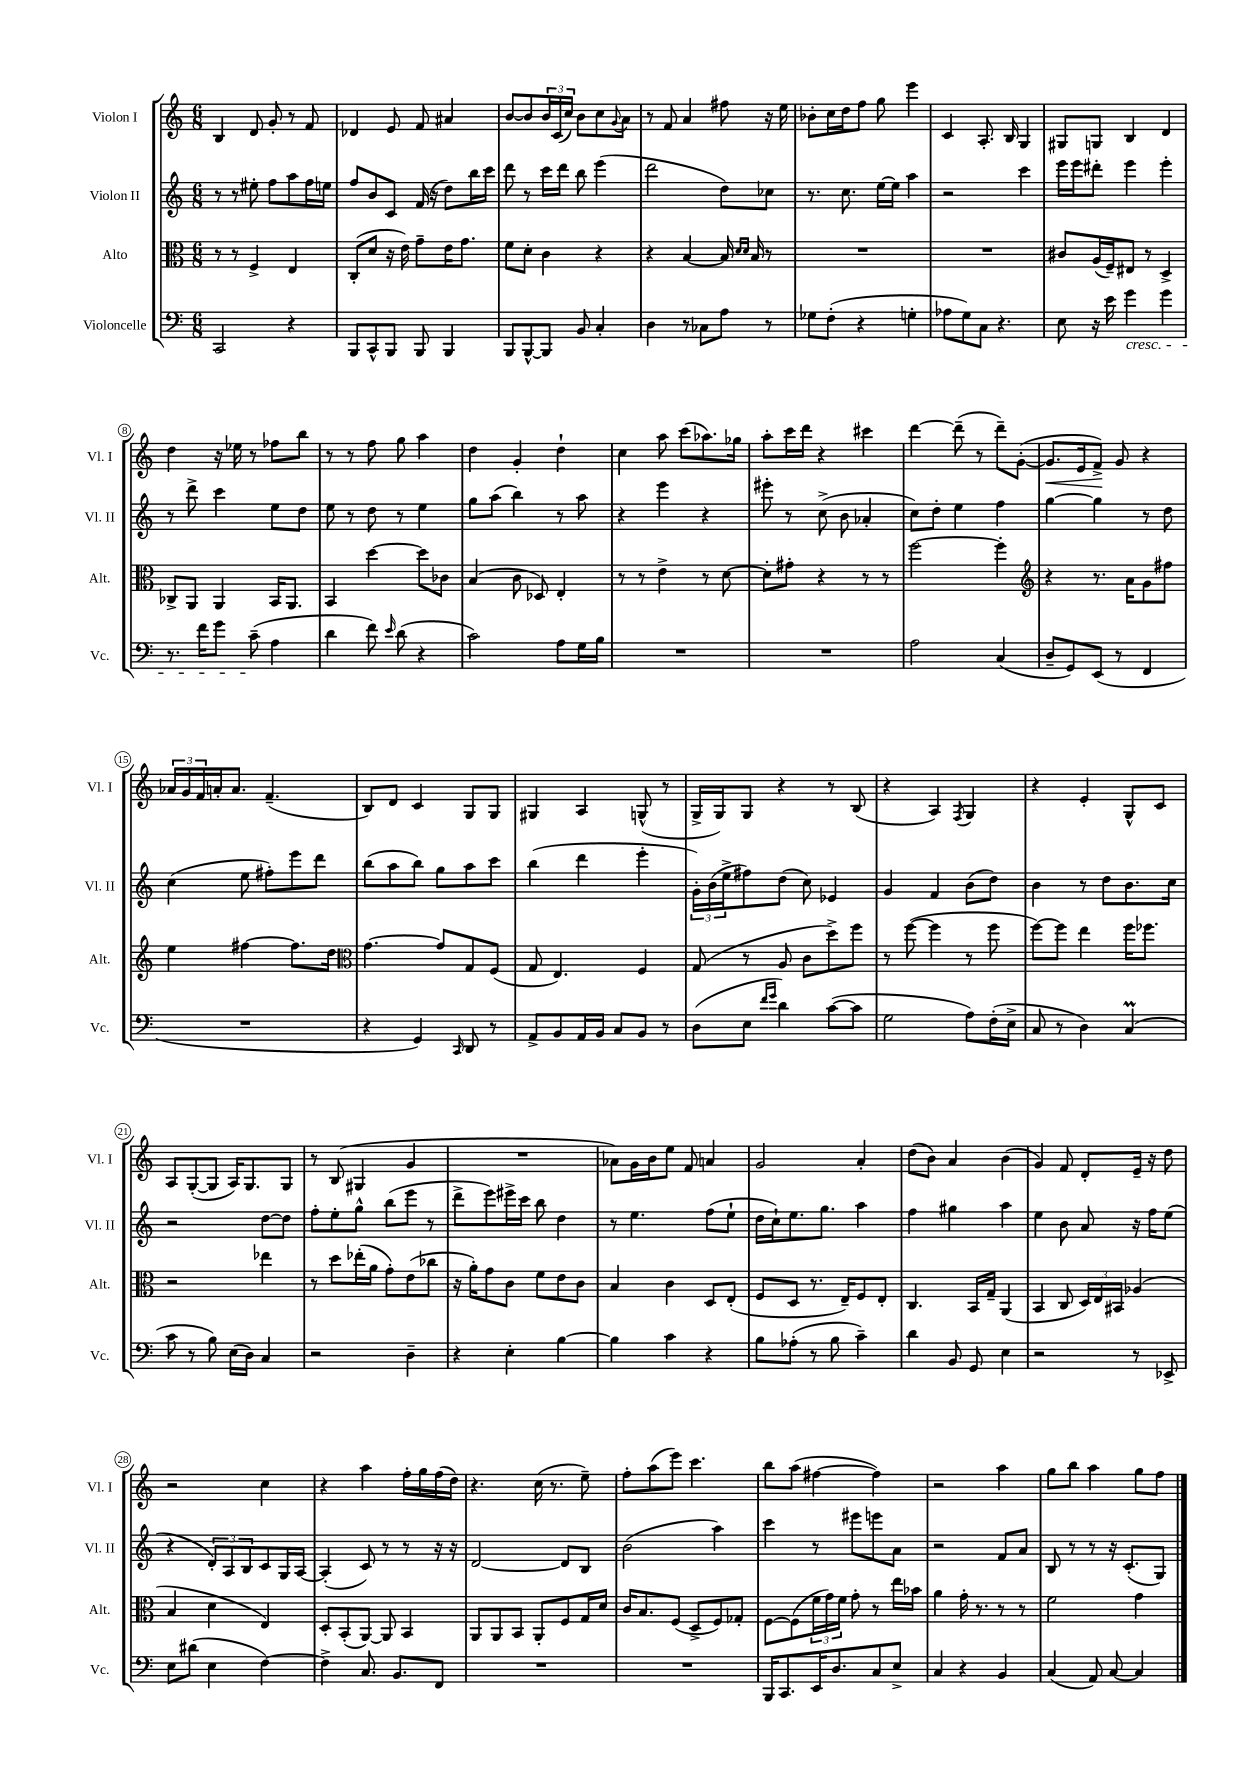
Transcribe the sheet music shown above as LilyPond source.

<<
\new StaffGroup <<
\new Staff = "s0" \with { instrumentName = "Violon I" shortInstrumentName = "Vl. I" } {
    \clef treble \key c \major \numericTimeSignature \time 6/8
    b4 d'8 g'8-. r8 f'8 |
    des'4 e'8 f'8 ais'4 |
    b'8~ b'8 \tuplet 3/2 { b'16 c'16( c''16) } b'8 c''8 \appoggiatura { g'8 } a'8 |
    r8 f'8 a'4 fis''8 r16 e''16 |
    bes'8-. c''16 d''16 f''8 g''8 e'''4 |
    c'4 a8.-. b16 g4 |
    gis8 g8 b4 d'4 |
    d''4 r16 ees''16 r8 fes''8 b''8 |
    r8 r8 f''8 g''8 a''4 |
    d''4 g'4-. d''4-! |
    c''4 a''8 c'''8( aes''8.) ges''16 |
    a''8-. c'''16 d'''16 r4 cis'''4 |
    d'''4~ d'''8--( r8 d'''8--) g'8~-.( |
    g'8.\< e'16 f'8->\!) g'8 r4 |
    \tuplet 3/2 { aes'16 g'16 f'16 } a'16-. a'8. f'4.--( |
    b8) d'8 c'4 g8 g8 |
    gis4 a4 g8-^( r8 |
    g16-> g16) g8 r4 r8 b8( |
    r4 a4) \acciaccatura { f8 } g4 |
    r4 e'4-. g8-^ c'8 |
    a8 g8~-.( g8 a16) g8. g8 |
    r8 b8( gis4 g'4 |
    R2. |
    aes'8) g'16 b'16 e''8 f'8 a'4 |
    g'2 a'4-. |
    d''8( b'8) a'4 b'4( |
    g'4) f'8 d'8-. e'16-- r16 d''8 |
    r2 c''4 |
    r4 a''4 f''16-. g''16 f''16( d''16) |
    r4. c''16( r8. e''8--) |
    f''8-. a''8( e'''8) c'''4. |
    b''8 a''8( fis''4~ fis''4) |
    r2 a''4 |
    g''8 b''8 a''4 g''8 f''8 \bar "|." |
}
\new Staff = "s1" \with { instrumentName = "Violon II" shortInstrumentName = "Vl. II" } {
    \clef treble \key c \major \numericTimeSignature \time 6/8
    r8 r8 eis''8-. f''8 a''8 f''16 e''16 |
    f''8 b'8 c'8 f'16( r16 d''8) b''16 c'''16 |
    d'''8 r8 c'''16 d'''16 b''8 e'''4( |
    d'''2 d''8) ces''8 |
    r8. c''8. e''16~ e''16 a''4 |
    r2 c'''4 |
    e'''16 e'''16 dis'''8-. e'''4 e'''4-. |
    r8 d'''8-> c'''4 e''8 d''8 |
    e''8 r8 d''8 r8 e''4 |
    g''8 a''8( b''4) r8 a''8 |
    r4 e'''4 r4 |
    eis'''8-. r8 c''8->( b'8 aes'4-. |
    c''8) d''8-. e''4 f''4 |
    g''4~ g''4 r8 d''8 |
    c''4( e''8 fis''8-.) e'''8 d'''8 |
    b''8( a''8 b''8) g''8 a''8 c'''8 |
    b''4( d'''4 e'''4-. |
    \tuplet 3/2 { g'16-.) b'16( e''16-> } fis''8) d''8( c''8) ees'4 |
    g'4 f'4 b'8( d''8) |
    b'4 r8 d''8 b'8. c''16 |
    r2 d''8~ d''8 |
    f''8-. e''8-. g''8-^ b''8( e'''8 r8 |
    d'''8-> e'''8) eis'''16-> c'''16 b''8 d''4 |
    r8 e''4. f''8( e''8-! |
    d''16 c''16-!) e''8. g''8. a''4 |
    f''4 gis''4 a''4 |
    e''4 b'8 a'8 r16 f''16 e''8( |
    r4 \tuplet 3/2 { d'8-.) a8 b8 } c'8 g16 a16~ |
    a4-.( c'8) r8 r8 r16 r16 |
    d'2~ d'8 b8 |
    b'2( a''4) |
    c'''4 r8 eis'''8 e'''8 a'8 |
    r2 f'8 a'8 |
    b8 r8 r8 r16 c'8.-.( g8) \bar "|." |
}
\new Staff = "s2" \with { instrumentName = "Alto" shortInstrumentName = "Alt." } {
    \clef alto \key c \major \numericTimeSignature \time 6/8
    r8 r8 f4-> e4 |
    c8-.( d'8 r16 e'16) g'8-- e'16 g'8. |
    f'8 d'8-. c'4 r4 |
    r4 b4~ b16 \grace { d'16 d'16 } b16 r8 |
    R2. |
    R2. |
    cis'8 a16( f16--) eis8 r8 d4-> |
    ces8-> a,8 a,4 b,16 a,8. |
    b,4 d''4~ d''8 ces'8 |
    b4( c'8 des8) e4-. |
    r8 r8 e'4-> r8 d'8~ |
    d'8-. gis'8-. r4 r8 r8 |
    f''2~ f''4-. |
    \clef treble r4 r8. a'16 g'8 fis''8 |
    e''4 fis''4~ fis''8. d''16 |
    \clef alto g'4.~ g'8 g8 f8( |
    g8 e4.) f4 |
    g8( r8 a8 c'8 d''8->) f''8 |
    r8 f''8~( f''4 r8 f''8 |
    f''8~) f''8 e''4 f''16 fes''8. |
    r2 ees''4 |
    r8 d''8 ees''16-.( a'16 g'8-.) e'8( ces''8 |
    r16 a'16-.) g'8 c'8 f'8 e'8 c'8 |
    b4 c'4 d8 e8-.( |
    f8 d8 r8. e16--) f8 e8-. |
    c4. b,16 g16-- a,4( |
    b,4 c8 \tuplet 3/2 { d16) e16 bis,16 } aes4( |
    b4 d'4 e4) |
    d8-. b,8-.( a,8~) a,8 b,4 |
    a,8 a,8 b,8 a,8-. f8 g16 d'16 |
    c'16 b8. f8( d8-> f8) ges8-. |
    f8~ f8( \tuplet 3/2 { f'16 g'16) f'16 } g'8-. r8 e''16 bes'16 |
    a'4 g'16-. r8. r8 r8 |
    f'2 g'4 \bar "|." |
}
\new Staff = "s3" \with { instrumentName = "Violoncelle" shortInstrumentName = "Vc." } {
    \clef bass \key c \major \numericTimeSignature \time 6/8
    c,2 r4 |
    b,,8 c,8-^ b,,8 b,,8 b,,4 |
    b,,8 b,,8~-^ b,,8 b,8 c4-. |
    d4 r8 ces8 a8 r8 |
    ges8 f8-.( r4 g4-. |
    aes8 g8) c8 r4. |
    e8 r16 e'16 g'4\cresc g'4 |
    r8. f'16 g'8 c'8--\!( a4 |
    d'4 f'8) \grace { e'16 } d'8( r4 |
    c'2) a8 g16 b16 |
    R2. |
    R2. |
    a2 c4( |
    d8-- g,8) e,8( r8 f,4 |
    R2. |
    r4 g,4) \grace { c,16 } d,8 r8 |
    a,8-> b,8 a,16 b,16 c8 b,8 r8 |
    d8( e8 \grace { f'16 g'16 } d'4) c'8~( c'8 |
    g2 a8) f16-.( e16-> |
    c8 r8 d4) c4\prall( |
    c'8 r8 b8) e16( d16) c4 |
    r2 d4-- |
    r4 e4-. b4~ |
    b4 c'4 r4 |
    b8 aes8-.( r8 b8 c'4--) |
    d'4 b,8 g,8 e4 |
    r2 r8 ees,8-> |
    e8 dis'8( e4 f4~) |
    f4-> c8. b,8. f,8 |
    R2. |
    R2. |
    b,,16 c,8. e,16 d8. c8 e8-> |
    c4 r4 b,4 |
    c4( a,8) c8~ c4 \bar "|." |
}
>>
>>
\layout { \context { \Score \override BarNumber.stencil = #(make-stencil-circler 0.1 0.3 ly:text-interface::print) } }
